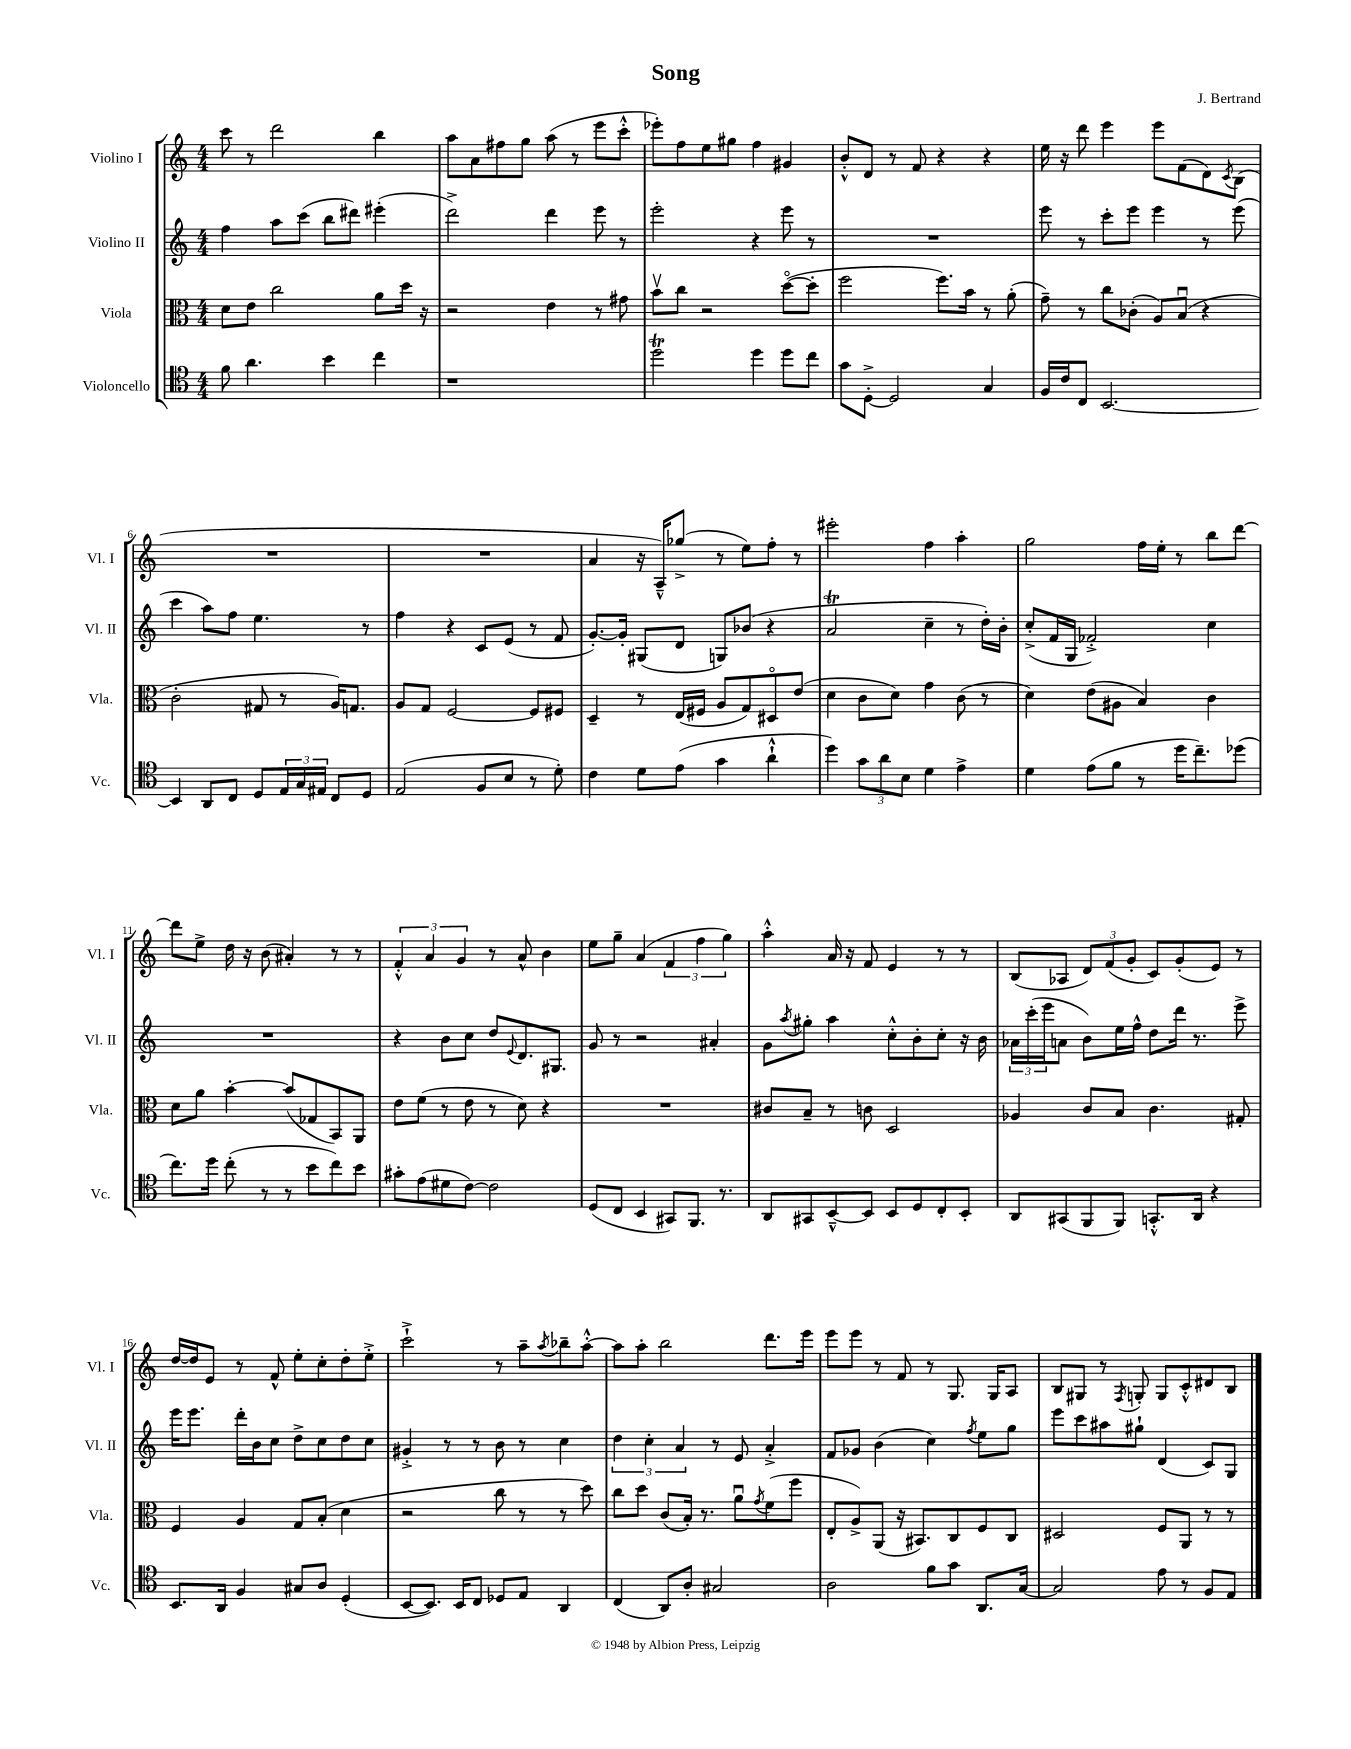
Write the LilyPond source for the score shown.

\header { title = "Song" composer = "J. Bertrand" }
<<
\new StaffGroup <<
\new Staff = "s0" \with { instrumentName = "Violino I" shortInstrumentName = "Vl. I" } {
    \clef treble \key c \major \numericTimeSignature \time 4/4
    c'''8 r8 d'''2 b''4 |
    a''8 a'8 fis''8 g''8 a''8( r8 e'''8 c'''8-.-^ |
    ees'''8-.) f''8 e''8 gis''8 f''4 gis'4 |
    b'8-.-^ d'8 r8 f'8 r4 r4 |
    e''16 r16 d'''8 e'''4 e'''8 f'8( d'8) \acciaccatura { c'8 } b8( |
    R1 |
    R1 |
    a'4 r16 a16---^) ges''8->( r8 e''8) f''8-. r8 |
    eis'''2-. f''4 a''4-. |
    g''2 f''16 e''16-. r8 b''8 d'''8~ |
    d'''8 e''8-> d''16 r16 b'8( ais'4-.) r8 r8 |
    \tuplet 3/2 { f'4-.-^ a'4 g'4 } r8 a'8-^ b'4 |
    e''8 g''8-- a'4( \tuplet 3/2 { f'4 f''4 g''4) } |
    a''4-.-^ a'16 r16 f'8 e'4 r8 r8 |
    b8( aes8 \tuplet 3/2 { d'8) f'8( g'8-. } c'8) g'8-.( e'8) r8 |
    d''16~ d''16 e'8 r8 f'8-^ e''8-. c''8-. d''8-. e''8-.-> |
    c'''2-!-> r8 a''8-- \acciaccatura { a''8 } bes''8-- a''8~-.-^ |
    a''8 a''8-. b''2 d'''8. e'''16 |
    e'''8 e'''8 r8 f'8 r8 g8. g16 a8 |
    b8 gis8 r8 \acciaccatura { f8 } g8-. g8 c'8-.-^ dis'8 b8 \bar "|." |
}
\new Staff = "s1" \with { instrumentName = "Violino II" shortInstrumentName = "Vl. II" } {
    \clef treble \key c \major \numericTimeSignature \time 4/4
    f''4 a''8 c'''8( b''8 dis'''8) eis'''4-.( |
    d'''2->) d'''4 e'''8 r8 |
    e'''2-. r4 e'''8 r8 |
    R1 |
    e'''8 r8 c'''8-. e'''8 e'''4 r8 e'''8( |
    c'''4 a''8) f''8 e''4. r8 |
    f''4 r4 c'8 e'8( r8 f'8 |
    g'8.~-.) g'16-. gis8( d'8 g8) bes'8( r4 |
    a'2\trill c''4-- r8 d''16-.) b'16-. |
    c''8-.->( f'16 g16 fes'2-.->) c''4 |
    R1 |
    r4 b'8 c''8 d''8 \appoggiatura { e'8 } d'8. gis8. |
    g'8 r8 r2 ais'4-. |
    g'8 \acciaccatura { a''8 } gis''8-. a''4 c''8-.-^ b'8-. c''8-. r16 b'16 |
    \tuplet 3/2 { aes'16 c'''16-.( e'''16 } a'8 b'8) e''16 f''16-^ d''8 d'''16 r8. e'''8-> |
    e'''16 e'''8. d'''16-. b'16 c''8 d''8-> c''8 d''8 c''8 |
    gis'4-.-> r8 r8 b'8 r8 c''4 |
    \tuplet 3/2 { d''4 c''4-. a'4 } r8 e'8 a'4-.-> |
    f'8 ges'8 b'4( c''4) \acciaccatura { f''8 } e''8 g''8 |
    e'''8 c'''8 ais''8 gis''8-! d'4( c'8) g8 \bar "|." |
}
\new Staff = "s2" \with { instrumentName = "Viola" shortInstrumentName = "Vla." } {
    \clef alto \key c \major \numericTimeSignature \time 4/4
    d'8 e'8 c''2 a'8 d''16 r16 |
    r2 e'4 r8 gis'8 |
    b'8\upbow c''8 r2 d''8~\flageolet( d''8-. |
    f''2 f''8.) b'16 r8 a'8-.( |
    g'8--) r8 c''8 ces'8-.( a8) b8\downbow( r4 |
    c'2-. gis8 r8 a16) g8. |
    a8 g8 f2~ f8 fis8 |
    d4-- r8 e16( fis16 a8 g8) dis8\flageolet e'8( |
    d'4 c'8 d'8) g'4 c'8( r8 |
    d'4) e'8( ais8 b4) c'4 |
    d'8 a'8 b'4~-. b'8( ges8 b,8) a,8 |
    e'8 f'8( r8 e'8 r8 d'8) r4 |
    R1 |
    cis'8 b8-- r8 c'8 d2 |
    aes4 c'8 b8 c'4. gis8-. |
    f4 a4 g8 b8-.( d'4 |
    r2 c''8 r8 r8 d''8) |
    c''8 d''8 c'8( b16-.) r8. a'8\downbow \acciaccatura { g'8 } f'8( f''8 |
    e8-. a8->) a,8( r16 bis,8.) c8 f8 c8 |
    dis2 f8 a,8 r8 r8 \bar "|." |
}
\new Staff = "s3" \with { instrumentName = "Violoncello" shortInstrumentName = "Vc." } {
    \clef tenor \key c \major \numericTimeSignature \time 4/4
    f'8 a'4. b'4 c''4 |
    r1 |
    d''2\trill d''4 d''8 c''8 |
    g'8 d8~-.-> d2 g4 |
    f16 c'16 c8 b,2.~ |
    b,4 a,8 c8 d8 \tuplet 3/2 { e16 g16 eis16 } c8 d8 |
    e2( f8 b8 r8 d'8-.) |
    c'4 d'8 e'8( g'4 a'4-!-^ |
    d''4) \tuplet 3/2 { g'8 a'8 b8 } d'4 e'4-> |
    d'4 e'8( f'8 r8 d''16 c''8.--) des''8( |
    c''8.) d''16 c''8-.( r8 r8 b'8 c''8) b'8 |
    gis'8-. e'8( dis'8 c'8~) c'2 |
    d8( c8 b,4 gis,8) f,8. r8. |
    a,8 gis,8 b,8~---^ b,8 b,8 d8 c8-. b,8-. |
    a,8 gis,8( f,8 f,8) g,8.-.-^ a,16 r4 |
    b,8. a,16 f4 gis8 a8 d4-.( |
    b,8~ b,8.) b,16 c8 des8 e8 a,4 |
    c4( a,8) a8-. gis2 |
    a2 f'8 g'8 a,8. g16~ |
    g2 e'8 r8 f8 e8 \bar "|." |
}
>>
>>
